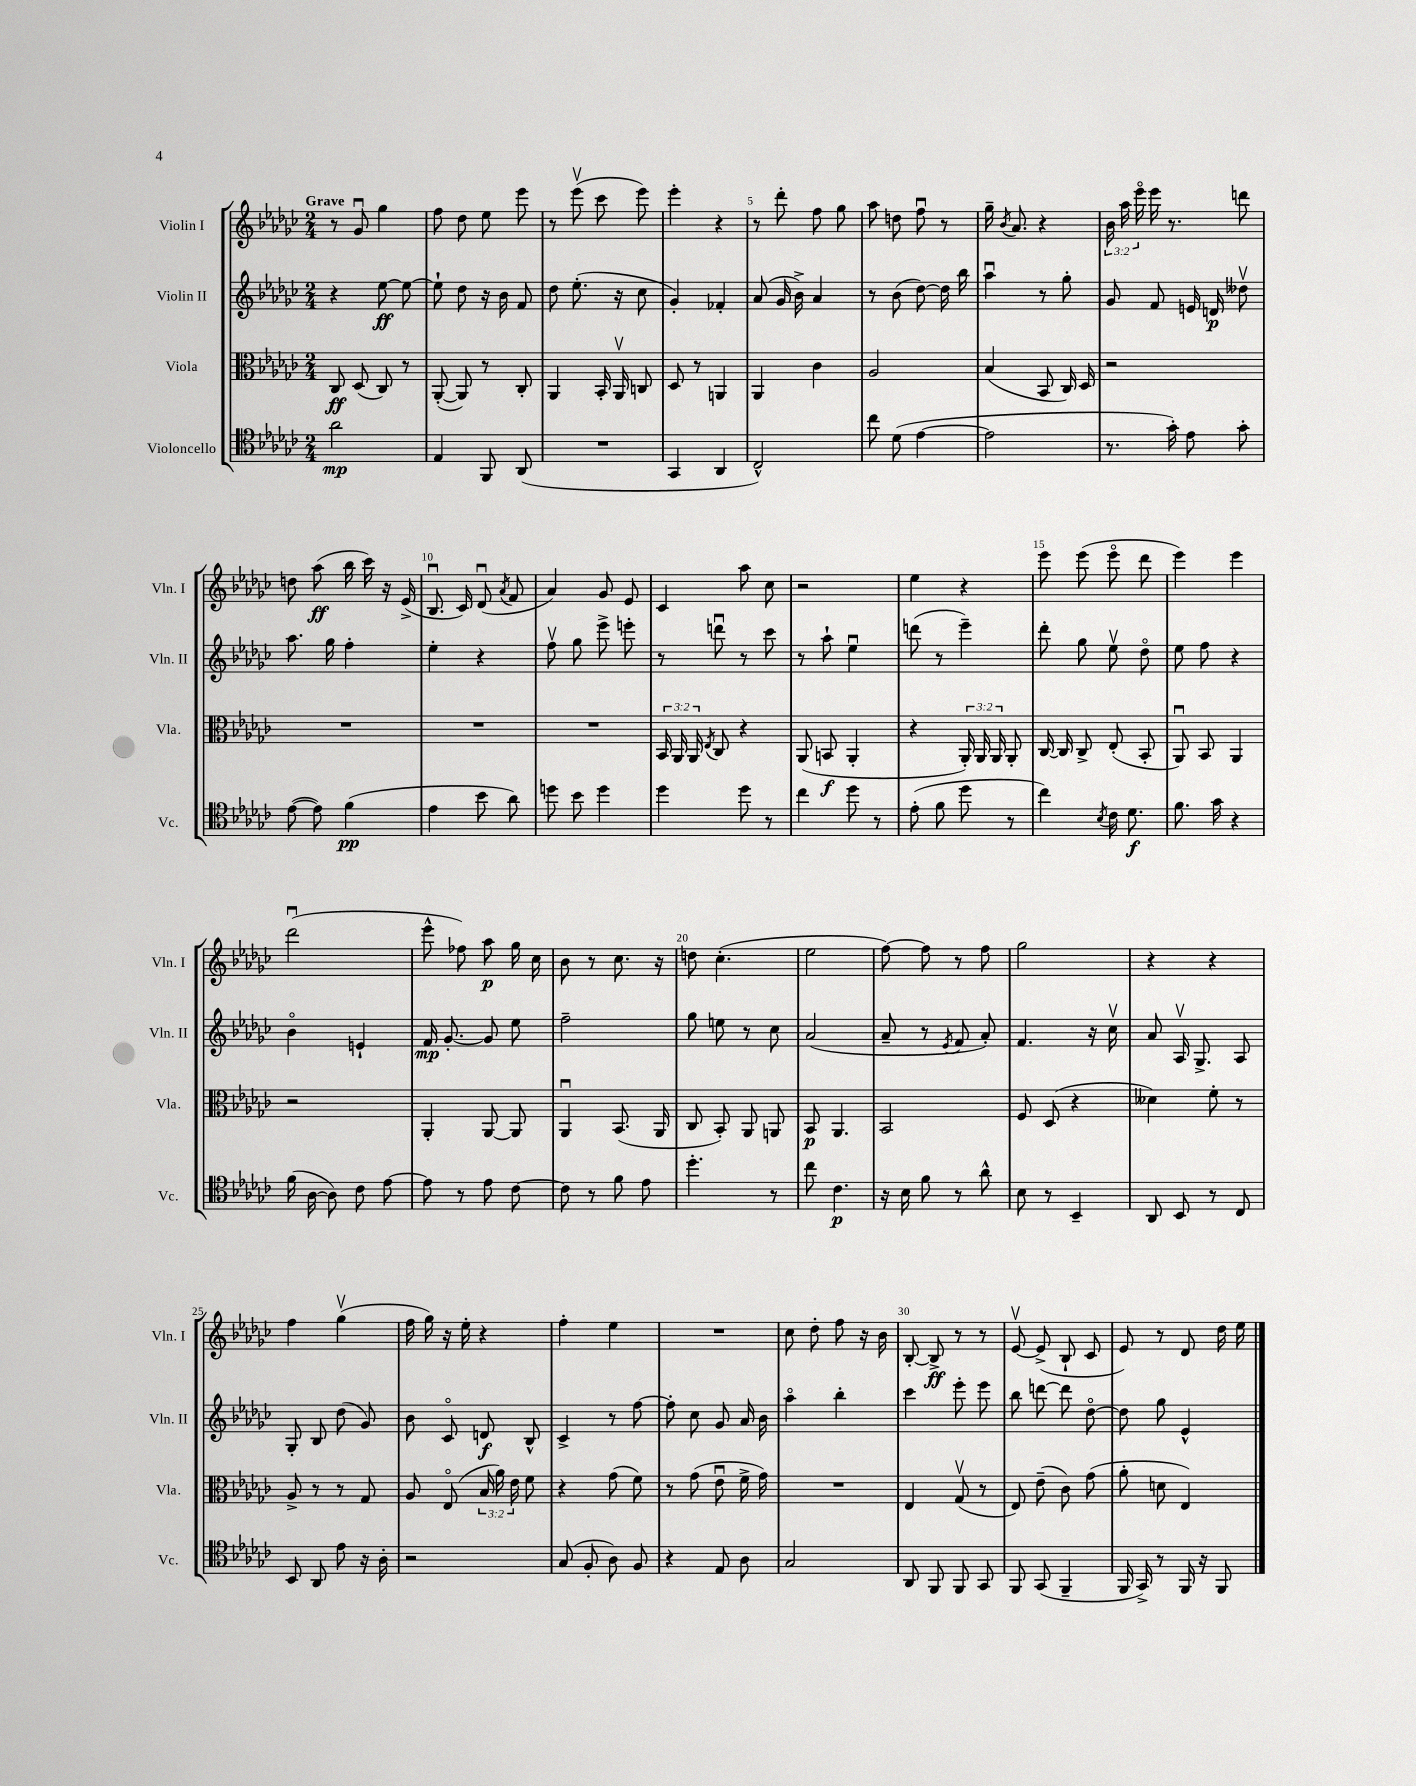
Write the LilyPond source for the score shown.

<<
\new StaffGroup <<
\new Staff = "s0" \with { instrumentName = "Violin I" shortInstrumentName = "Vln. I" } {
    \clef treble \key ges \major \numericTimeSignature \time 2/4 \override Staff.TupletNumber.text = #tuplet-number::calc-fraction-text \tempo "Grave"
    \autoBeamOff r8 ges'8\downbow ges''4 |
    f''8 des''8 ees''8 ees'''8 |
    r8 ees'''8\upbow( ces'''8 ees'''8) |
    ees'''4-. r4 |
    r8 des'''8-. f''8 ges''8 |
    aes''8 d''8 f''8\downbow r8 |
    ges''16-- \acciaccatura { bes'8 } aes'8. r4 |
    \tuplet 3/2 { bes'16 aes''16 ees'''16\flageolet } ees'''16 r8. d'''8 |
    d''8 aes''8\ff( bes''16 ces'''16) r16 ees'16->( |
    bes8.\downbow ces'16) des'8\downbow( \acciaccatura { aes'8 } f'8 |
    aes'4) ges'8 ees'8 |
    ces'4 aes''8 ces''8 |
    r2 |
    ees''4 r4 |
    ees'''8 ees'''8( ees'''8\flageolet des'''8 |
    ees'''4) ees'''4 |
    des'''2\downbow( |
    ees'''8-^ fes''8) aes''8\p ges''16 ces''16 |
    bes'8 r8 ces''8. r16 |
    d''8 ces''4.-.( |
    ees''2 |
    f''8~) f''8 r8 f''8 |
    ges''2 |
    r4 r4 |
    f''4 ges''4\upbow( |
    f''16 ges''16) r16 ees''16-. r4 |
    f''4-. ees''4 |
    R2 |
    ces''8 des''8-. f''8 r16 bes'16 |
    bes8~-. bes8->\ff r8 r8 |
    ees'8~\upbow ees'8->( bes8-! ces'8 |
    ees'8) r8 des'8 des''16 ees''16 \bar "|." |
}
\new Staff = "s1" \with { instrumentName = "Violin II" shortInstrumentName = "Vln. II" } {
    \clef treble \key ges \major \numericTimeSignature \time 2/4
    \autoBeamOff r4 ees''8~\ff ees''8~ |
    ees''8-! des''8 r16 bes'16 f'8 |
    des''8 ees''8.-.( r16 ces''8 |
    ges'4-.) fes'4-. |
    aes'8( ges'16 bes'16->) aes'4 |
    r8 bes'8( des''8~) des''16 bes''16 |
    aes''4\downbow r8 ges''8-. |
    ges'8 f'8 e'16 d'16\p deses''8\upbow |
    aes''8. ges''16 f''4-. |
    ees''4-. r4 |
    f''8\upbow ges''8 ees'''8-> e'''8-. |
    r8 d'''8\downbow r8 ces'''8 |
    r8 aes''8-! ees''4\downbow |
    d'''8( r8 ees'''4--) |
    des'''8-. ges''8 ees''8\upbow des''8\flageolet |
    ees''8 f''8 r4 |
    bes'4\flageolet e'4-! |
    f'16\mp ges'8.~-. ges'8 ees''8 |
    f''2-- |
    ges''8 e''8 r8 ces''8 |
    aes'2( |
    aes'8-- r8 \acciaccatura { ees'8 } f'8 aes'8-.) |
    f'4. r16 ces''16\upbow |
    aes'8 aes16\upbow ges8.-> aes8 |
    ges8-. bes8 des''8( ges'8) |
    bes'8 ces'8\flageolet d'8\f bes8-^ |
    ces'4-> r8 f''8~ |
    f''8-. ces''8 ges'8 aes'16 bes'16 |
    aes''4\flageolet bes''4-. |
    ces'''4 ees'''8-. ees'''8 |
    bes''8 d'''8~ d'''8 des''8~\flageolet |
    des''8 ges''8 ees'4-^ \bar "|." |
}
\new Staff = "s2" \with { instrumentName = "Viola" shortInstrumentName = "Vla." } {
    \clef alto \key ges \major \numericTimeSignature \time 2/4 \override Staff.TupletNumber.text = #tuplet-number::calc-fraction-text
    \autoBeamOff ces8\ff des8( ces8) r8 |
    aes,8~-.( aes,8) r8 ces8-. |
    aes,4 bes,16-. aes,16\upbow c8 |
    des8 r8 a,4 |
    aes,4 ces'4 |
    aes2 |
    bes4( bes,8 ces16) des16 |
    r2 |
    R2 |
    R2 |
    R2 |
    \tuplet 3/2 { bes,16 aes,16 aes,16 } \acciaccatura { ees8 } ces8 r4 |
    aes,8( b,8\f aes,4-. |
    r4 \tuplet 3/2 { aes,16-.) aes,16 aes,16 } aes,8-. |
    ces16~ ces16 ces8-> ees8-.( bes,8-. |
    aes,8\downbow) bes,8 aes,4 |
    r2 |
    aes,4-. aes,8~ aes,8 |
    aes,4\downbow bes,8.( aes,16 |
    ces8 bes,8-.) aes,8 a,8 |
    bes,8\p aes,4. |
    bes,2 |
    f8 des8( r4 |
    deses'4) f'8-. r8 |
    aes8-> r8 r8 ges8 |
    aes8 ees8\flageolet( \tuplet 3/2 { bes16 aes'16) ees'16 } f'8 |
    r4 ges'8( f'8) |
    r8 ges'8( ees'8\downbow f'16-> ges'16) |
    R2 |
    ees4 ges8\upbow( r8 |
    ees8) ees'8--( ces'8) ges'8( |
    aes'8-. d'8 ees4) \bar "|." |
}
\new Staff = "s3" \with { instrumentName = "Violoncello" shortInstrumentName = "Vc." } {
    \clef tenor \key ges \major \numericTimeSignature \time 2/4
    \autoBeamOff aes'2\mp |
    ees4 f,8 aes,8( |
    R2 |
    ges,4 aes,4 |
    ces2-^) |
    ces''8 des'8( ees'4~ |
    ees'2 |
    r8. ges'16-.) ees'8 ges'8-. |
    ees'8~( ees'8) f'4\pp( |
    ees'4 bes'8 aes'8) |
    d''8 bes'8 d''4 |
    des''4 des''8 r8 |
    ces''4 des''8 r8 |
    ees'8-.( f'8 des''8 r8 |
    ces''4) \acciaccatura { bes8 } ces'16 des'8.\f |
    f'8. ges'16 r4 |
    f'16( aes16~ aes8) ces'8 ees'8~ |
    ees'8 r8 ees'8 ces'8~ |
    ces'8 r8 f'8 ees'8 |
    des''4.-. r8 |
    ces''8 ces'4.\p |
    r16 bes16 f'8 r8 aes'8-^ |
    bes8 r8 bes,4-- |
    aes,8 bes,8 r8 ces8 |
    bes,8 aes,8 ees'8 r16 aes16-. |
    r2 |
    ges8( f8-. aes8) f8 |
    r4 ees8 aes8 |
    ges2 |
    aes,8 f,8 f,8 ges,8 |
    f,8 ges,8( f,4-- |
    f,16 ges,16->) r8 f,16 r16 f,8 \bar "|." |
}
>>
>>
\layout { \context { \Score \override BarNumber.break-visibility = ##(#f #t #t) barNumberVisibility = #(every-nth-bar-number-visible 5) } }
